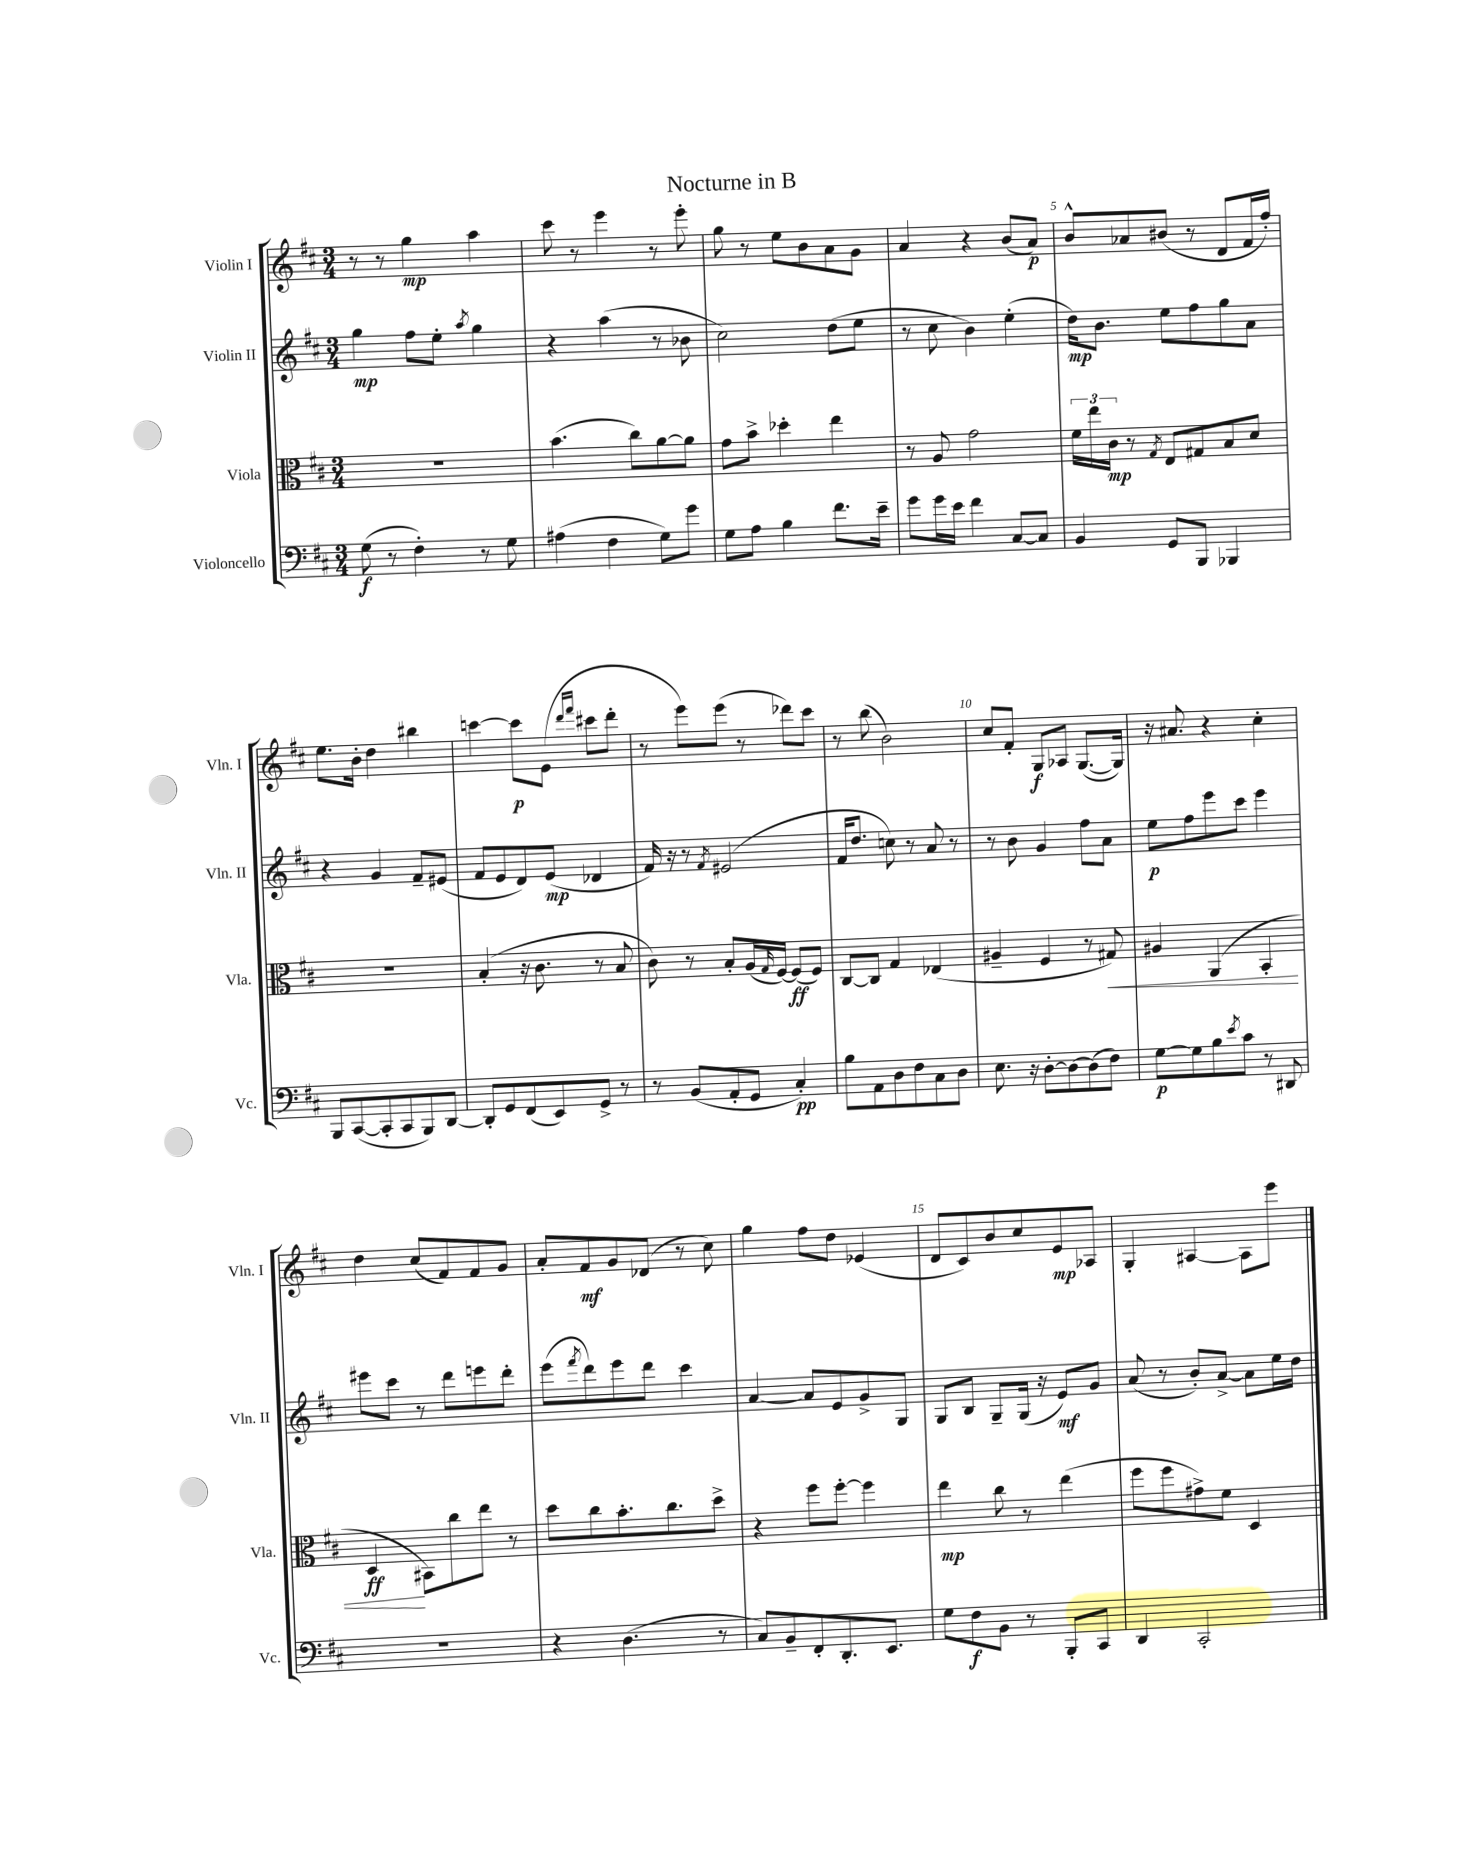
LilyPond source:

\header { title = "Nocturne in B" }
<<
\new StaffGroup <<
\new Staff = "s0" \with { instrumentName = "Violin I" shortInstrumentName = "Vln. I" } {
    \clef treble \key d \major \numericTimeSignature \time 3/4
    r8 r8 g''4\mp a''4 |
    cis'''8 r8 e'''4 r8 e'''8-. |
    g''8 r8 e''8 b'8 a'8 g'8 |
    a'4 r4 b'8( a'8\p) |
    b'8-^ aes'8 bis'8( r8 d'8 fis'16 fis''16-.) |
    e''8. b'16-. d''4 bis''4 |
    c'''4~ c'''8\p e'8( \grace { d'''16 fis'''16 } cis'''8 d'''8-. |
    r8 e'''8) e'''8( r8 des'''8) cis'''8 |
    r8 b''8( b'2) |
    cis''8 fis'8-. g8\f aes8 g8.~( g16) |
    r16 ais'8. r4 cis''4-. |
    d''4 cis''8( fis'8) fis'8 g'8 |
    a'8-. fis'8\mf g'8 des'8( r8 cis''8) |
    g''4 fis''8 d''8 ees'4( |
    d'8 cis'8) b'8 cis''8 e'8\mp aes8 |
    g4-. ais4~ ais8 e'''8 \bar "|." |
}
\new Staff = "s1" \with { instrumentName = "Violin II" shortInstrumentName = "Vln. II" } {
    \clef treble \key d \major \numericTimeSignature \time 3/4
    g''4\mp fis''8 e''8-. \acciaccatura { a''8 } g''4 |
    r4 a''4( r8 bes'8 |
    cis''2) d''8( e''8 |
    r8 cis''8 b'4) e''4-.( |
    d''16\mp) b'8. e''8 fis''8 g''8 a'8 |
    r4 g'4 fis'8-- eis'8( |
    fis'8 e'8 d'8) e'8\mp( des'4 |
    fis'16) r16 r8 \acciaccatura { fis'8 } eis'2( |
    fis'16 d''8. c''8) r8 a'8 r8 |
    r8 b'8 g'4 fis''8 a'8 |
    e''8\p fis''8 e'''8 cis'''8 e'''4 |
    eis'''8 cis'''8 r8 d'''8 e'''8 d'''8-. |
    e'''8( \acciaccatura { fis'''8 } d'''8) e'''8 d'''8 cis'''4 |
    a'4~ a'8 e'8 g'8-> g8 |
    g8 b8 g8-- g16( r16 e'8\mf) g'8 |
    a'8( r8 b'8-.) a'8~-> a'8 e''16 d''16 \bar "|." |
}
\new Staff = "s2" \with { instrumentName = "Viola" shortInstrumentName = "Vla." } {
    \clef alto \key d \major \numericTimeSignature \time 3/4
    R2. |
    b'4.( cis''8) a'8~ a'8 |
    g'8 b'8-> des''4-. e''4 |
    r8 a8 g'2 |
    \tuplet 3/2 { fis'16 e''16 cis'16\mp } r8 \acciaccatura { g8 } e8 gis8 b8 d'8 |
    R2. |
    b4-.( r16 cis'8. r8 b8 |
    cis'8) r8 b8-. a16( \grace { g16 } fis16~) fis8\ff( fis8) |
    cis8~ cis8 g4 ees4( |
    ais4-- fis4 r8 gis8\<) |
    ais4 a,4( b,4-. |
    d4\ff\! bis,8) cis''8 e''8 r8 |
    d''8 cis''8 b'8.-. cis''8. d''8-> |
    r4 fis''8 fis''8~-. fis''4 |
    e''4\mp cis''8 r8 e''4( |
    fis''8 fis''8 gis'8->) fis'8 d4 \bar "|." |
}
\new Staff = "s3" \with { instrumentName = "Violoncello" shortInstrumentName = "Vc." } {
    \clef bass \key d \major \numericTimeSignature \time 3/4
    g8\f( r8 fis4-.) r8 g8 |
    ais4( fis4 g8) g'8 |
    g8 a8 b4 fis'8. e'16-- |
    g'8 g'16 e'16 fis'4 cis8~ cis8 |
    b,4 g,8 b,,8 bes,,4 |
    b,,8 cis,8~( cis,8-. cis,8 b,,8) d,8~ |
    d,8-. g,8 fis,8( e,8) g,8-> r8 |
    r8 b,8( a,8-. g,8 cis4-.\pp) |
    b8 a,8 d8 fis8 cis8 d8 |
    e8. r16 d8~-. d8~ d8( fis8) |
    g8~\p g8 b8 \acciaccatura { e'8 } cis'8 r8 dis,8 |
    R2. |
    r4 d4.( r8 |
    cis8) b,8-- fis,8-. d,8.-. e,8. |
    g8 fis8\f b,8 r8 b,,8-. cis,8 |
    d,4 cis,2-. \bar "|." |
}
>>
>>
\layout { \context { \Score \override BarNumber.break-visibility = ##(#f #t #t) barNumberVisibility = #(every-nth-bar-number-visible 5) } }
